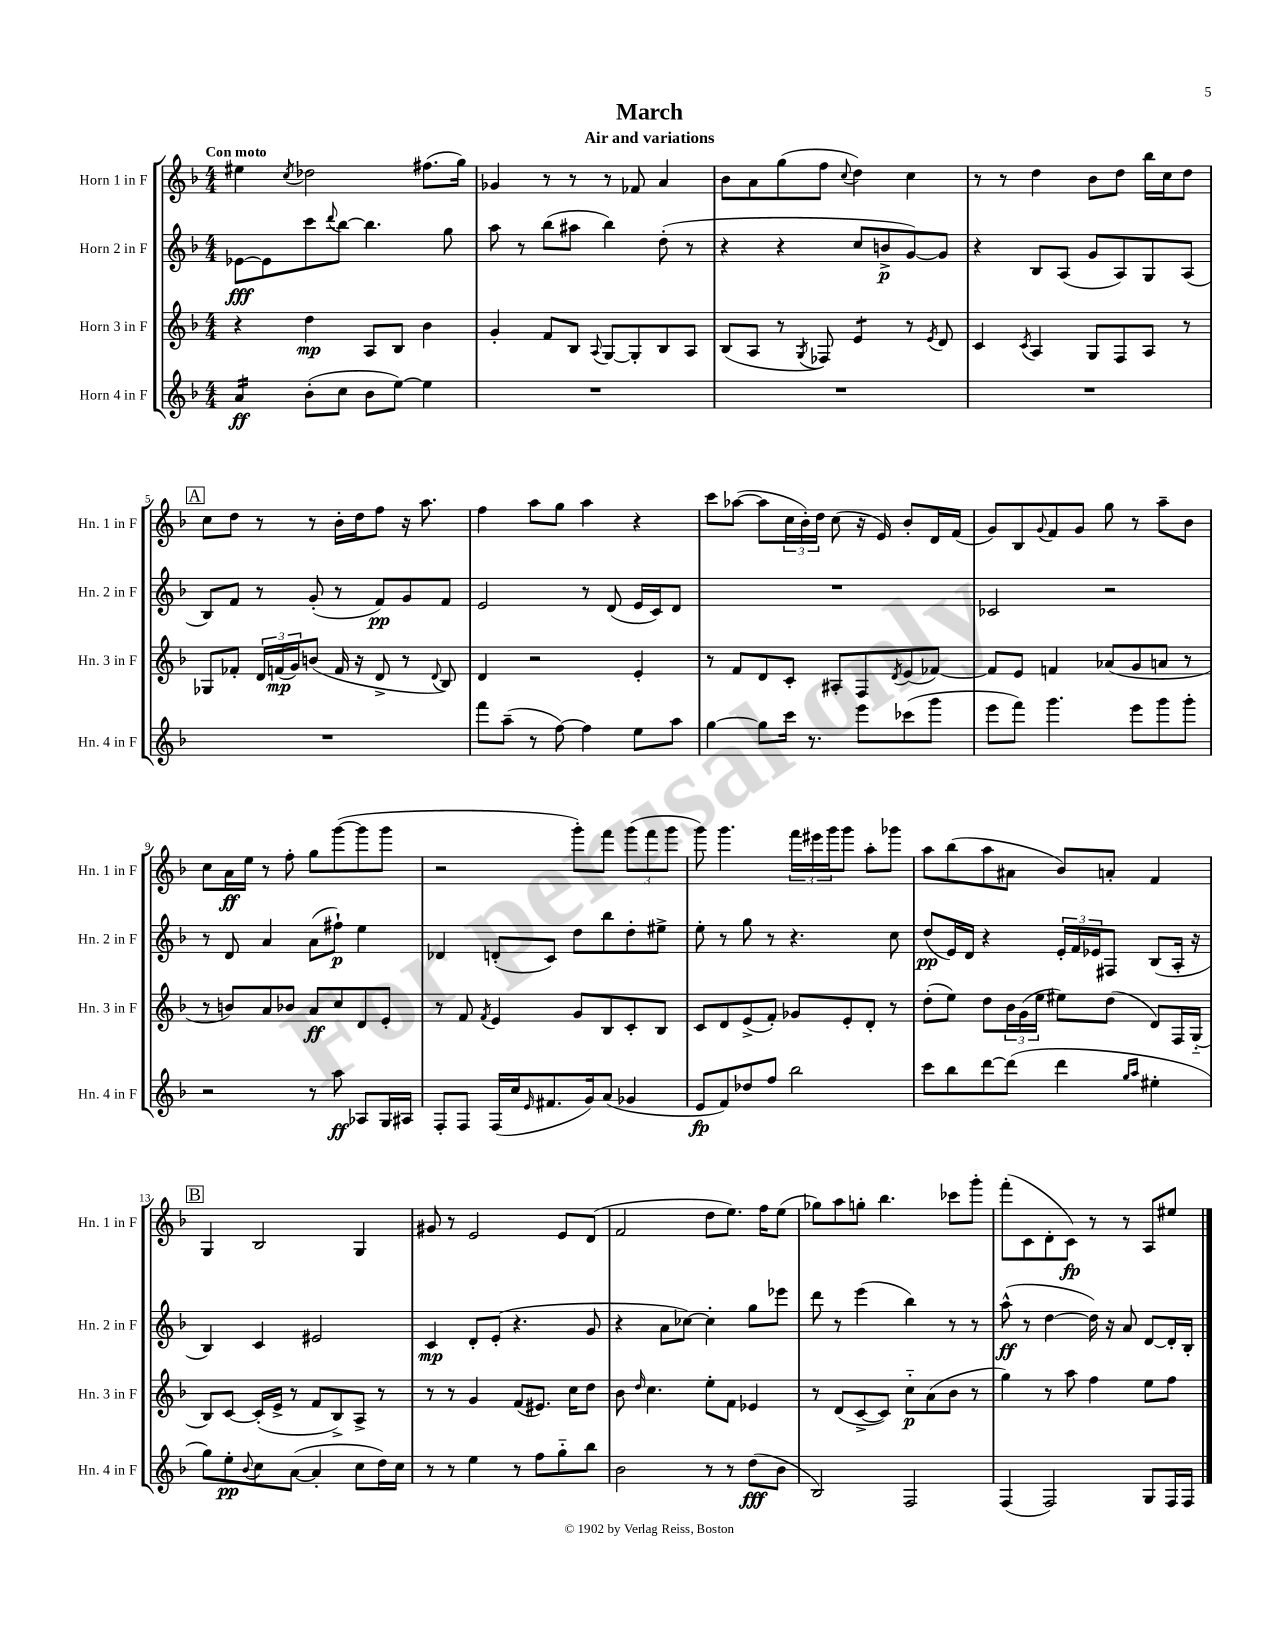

**kern	**kern	**kern	**kern
*staff4	*staff3	*staff2	*staff1
*clefG2	*clefG2	*clefG2	*clefG2
*k[b-]	*k[b-]	*k[b-]	*k[b-]
*M4/4	*M4/4	*M4/4	*M4/4
4a	4r	[8e-	4ee#
.	.	8e-]	.
.	.	.	8qcc
(8b-'	4dd	8ccc	2dd-
.	.	8qqddd	.
8cc	.	[8bb-	.
8b-	8A	4.bb-]	.
[8ee)	8B-	.	.
4ee]	4b-	.	(8.ff#
.	.	8gg	.
.	.	.	16gg)
=	=	=	=
1r	4g'	8aa	4g-
.	.	8r	.
.	8f	(8bb-	8r
.	8B-	8aa#	8r
.	8qqA	.	.
.	[8G	4bb-)	8r
.	8G']	.	8f-
.	8B-	(8dd'	4a
.	8A	8r	.
=	=	=	=
1r	(8B-	4r	8b-
.	8A	.	8a
.	8r	4r	(8gg
.	8qG	.	.
.	8F-)	.	8ff
.	.	.	8qqcc
.	4e	8cc	4dd)
.	.	8b^	.
.	8r	[8g)	4cc
.	8qe	.	.
.	8d	8g]	.
=	=	=	=
1r	4c	4r	8r
.	.	.	8r
.	8qc	.	.
.	4A	8B-	4dd
.	.	(8A	.
.	8G	8g	8b-
.	8F	8A)	8dd
.	8A	8G	16bb-
.	.	.	16cc
.	8r	(8A	8dd
=	=	=	=
1r	8G-	8B-)	8cc
.	8f-'	8f	8dd
.	24d	8r	8r
.	(24f	.	.
.	24g)	.	.
.	(8b	(8g'	8r
.	16f	8r	16b-'
.	16r	.	16dd
.	8d^	8f)	8ff
.	8r	8g	16r
.	.	.	8.aa
.	8qqd	.	.
.	8B-)	8f	.
=	=	=	=
8fff	4d	2e	4ff
(8aa~	.	.	.
8r	2r	.	8aa
[8ff)	.	.	8gg
4ff]	.	8r	4aa
.	.	(8d	.
8ee	4e'	16e	4r
.	.	16c)	.
8aa	.	8d	.
=	=	=	=
[4gg	8r	1r	8ccc
.	8f	.	([8aa-
8gg]	8d	.	8aa-]
16ccc	8c'	.	24cc
.	.	.	24b-')
8.r	.	.	.
.	.	.	24dd
.	8A#'	.	(8cc
8eee	8F	.	16r
.	.	.	16e)
.	8qd	.	.
(8ccc-	(8e	.	8b-'
8ggg	[8f-)	.	16d
.	.	.	(16f
=	=	=	=
8eee	8f-]	2c-	8g)
8fff)	8e	.	8B-
.	.	.	8qqg
4.ggg	4f	.	8f
.	.	.	8g
.	(8a-	2r	8gg
8eee	8g	.	8r
8ggg	8a	.	8aa~
8ggg'	8r	.	8b-
=	=	=	=
2r	8r	8r	8cc
.	8b)	8d	16a
.	.	.	16ee
.	8a	4a	8r
.	8b-	.	8ff'
8r	8a	(8a	8gg
8aa	8cc	8ff#`)	([8ggg
8A-	8d	4ee	8ggg]
16G	8e'	.	8ggg
16A#	.	.	.
=	=	=	=
8F'	8r	4d-	2r
8F	8f	.	.
.	8qf	.	.
(16F	4e	(8d'	.
16cc	.	.	.
16qqe	.	.	.
8.f#	.	8c)	.
.	8g	8dd	8ggg')
16g)	.	.	.
(8a	8B-	8bb-	8fff
4g-	8c'	8dd'	(12ggg
.	.	.	12fff
.	8B-	8ee#^	.
.	.	.	12ggg
=	=	=	=
8e	8c	8ee'	8ggg)
8f)	8d	8r	4.ggg
8dd-	(8e^	8gg	.
8ff	8f')	8r	.
2bb-	8g-	4.r	24fff
.	.	.	24eee#
.	.	.	24ggg
.	8e'	.	8ggg
.	8d'	.	8aa'
.	8r	8cc	8ggg-
=	=	=	=
8ccc	(8dd'	(8dd	8aa
8bb-	8ee)	16e)	(8bb-
.	.	16d	.
[8ddd	8dd	4r	8aa
(8ddd]	24b-	.	8a#
.	(24g	.	.
.	24ee	.	.
4ddd	8ee#)	24e'	8b-)
.	.	24f	.
.	.	24e-	.
.	(8dd	8F#	8a'
16qqgg	.	.	.
16qqaa	.	.	.
4ee#'	8d)	(8B-	4f
.	16F	16A'	.
.	(16G'~	16r	.
=	=	=	=
8gg)	8B-)	4B-)	4G
8ee'	[8c	.	.
8qqb-	.	.	.
8cc	(16c']	4c	2B-
.	16e^	.	.
([8a	8r	.	.
4a']	8f	2e#	.
.	8B-^)	.	.
8cc	8A^	.	4G
16dd)	8r	.	.
16cc	.	.	.
=	=	=	=
8r	8r	4c	8g#
8r	8r	.	8r
4ee	4g	8d'	2e
.	.	(8e'	.
8r	(8f	4.r	.
8ff	8.e#)	.	.
8gg'~	.	.	8e
.	16cc	.	.
8bb-	8dd	8g	(8d
=	=	=	=
2b-	8b-	4r	2f
.	16qqdd	.	.
.	4.cc	.	.
.	.	8a	.
.	.	[8cc-)	.
8r	8ee'	4cc-']	8dd
8r	8f	.	8.ee)
(8dd	4e-	8gg	.
.	.	.	16ff
8b-	.	8eee-	(8ee
=	=	=	=
2B-)	8r	8ddd	8gg-)
.	(8d	8r	8aa
.	[8c^	(4eee	8gg'
.	8c])	.	4.bb-
2F	8cc'~	4bb-)	.
.	(8a	.	.
.	8b-	8r	8ccc-
.	8r	8r	8ggg'
=	=	=	=
(4F	4gg)	(8aa^^	(8fff'
.	.	8r	8c
2F)	8r	[4dd	8d'
.	8aa	.	8c)
.	4ff	16dd])	8r
.	.	16r	.
.	.	8a	8r
8G	8ee	[8d	8A
16F	8ff	16d']	8ee#
16F	.	16B-'	.
==	==	==	==
*-	*-	*-	*-
